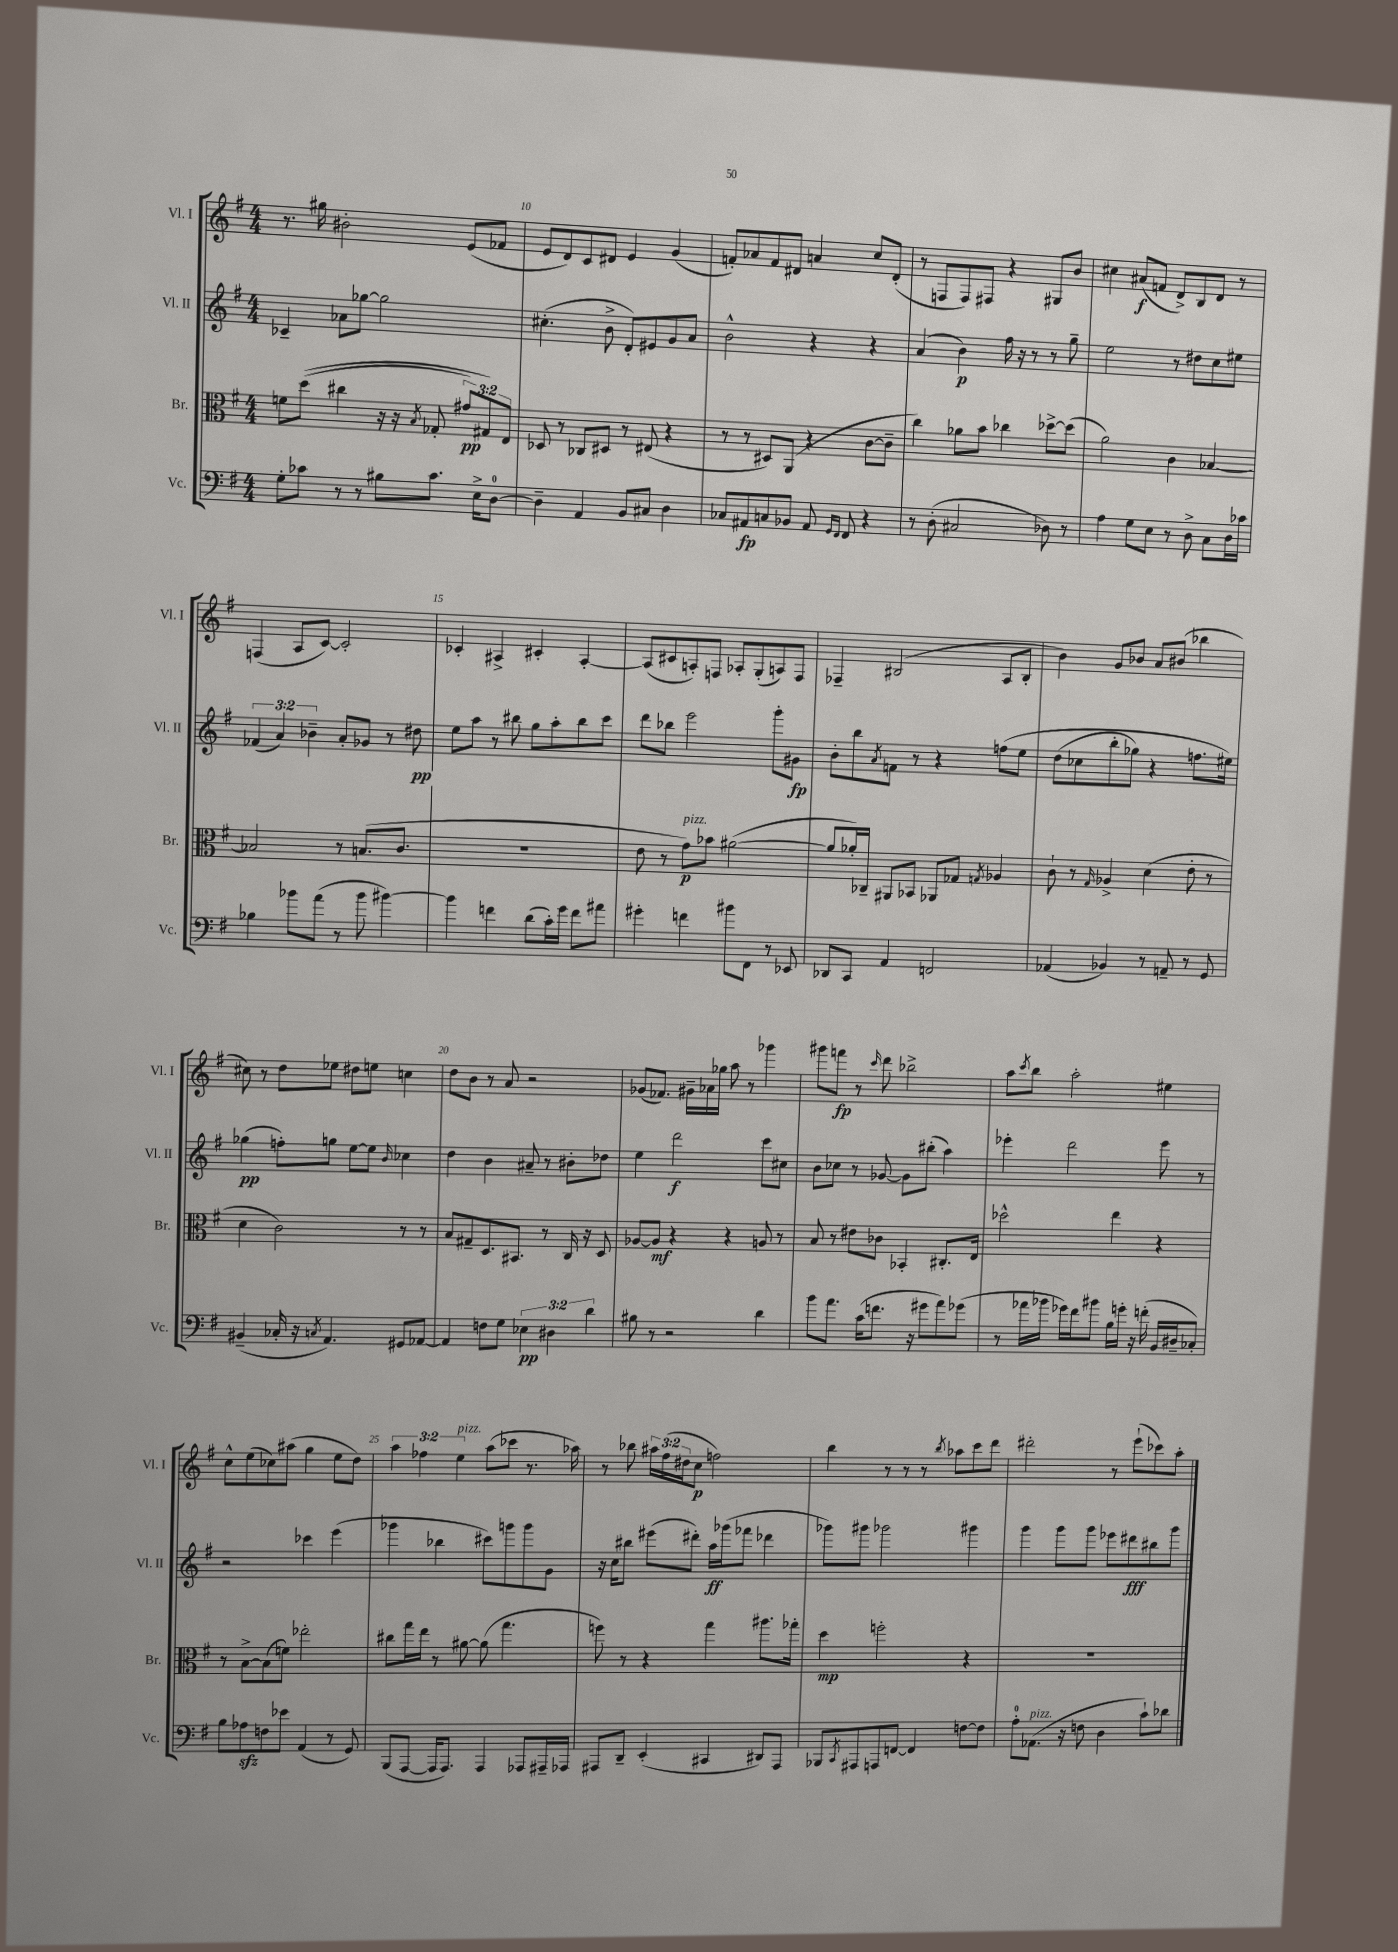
<<
\new StaffGroup <<
\new Staff = "s0" \with { instrumentName = "Vl. I" shortInstrumentName = "Vl. I" } {
    \clef treble \key g \major \numericTimeSignature \time 4/4 \override Staff.TupletNumber.text = #tuplet-number::calc-fraction-text
    r8. gis''16 bis'2-. e'8( fes'8 |
    e'8 d'8) c'8 dis'8 e'4 g'4( |
    f'8-.) aes'8 f'8 dis'8 a'4 c''8 dis'8-.( |
    r8 f8 f8) fis8 r4 gis8 b'8 |
    cis''4 ais'8\f( f'8 d'8->) b8 d'8 r8 |
    f4( a8 c'8~) c'2-. |
    ces'4-. ais4-> cis'4-. ais4~-. |
    ais8( cis'8 a8-.) f8 aes8-. g8-.( a8) f8 |
    fes4-- bis2( a8 bis8-. |
    b'4) g'8 bes'8 a'8 bis'8( bes''4 |
    cis''8) r8 d''8 ees''8 dis''8 e''8 c''4 |
    d''8 b'8 r8 a'8 r2 |
    ges'8( fes'8.) gis'16-- aes'16 ges''16 a''8 r8 ges'''4 |
    gis'''8 f'''8\fp r8 \grace { c'''16 } d'''8 bes''2-> |
    a''8 \acciaccatura { c'''8 } b''8 a''2-. eis''4 |
    c''8-^ e''8( ces''8) ais''8( g''4 e''8 d''8) |
    \tuplet 3/2 { a''4 fes''4 e''4^\markup { \italic "pizz." } } a''8( ces'''8 r8. aes''16) |
    r8 bes''8 \tuplet 3/2 { ais''16 fis''16( dis''16 } c''8\p f''2) |
    b''4 r8 r8 r8 \acciaccatura { b''8 } aes''8 c'''8 d'''8 |
    dis'''2-. r8 e'''8-!( ces'''8) a''8-. \bar "|." |
}
\new Staff = "s1" \with { instrumentName = "Vl. II" shortInstrumentName = "Vl. II" } {
    \clef treble \key g \major \numericTimeSignature \time 4/4 \override Staff.TupletNumber.text = #tuplet-number::calc-fraction-text
    ces'4-- aes'8 ges''8~ ges''2 |
    cis''4.-.( b'8-> d'8-.) eis'8 g'8 a'8 |
    b'2-^ r4 r4 |
    a'4( b'4\p) fis''16 r16 r8 r8 g''8-- |
    e''2 r8 dis''8 c''8 eis''8 |
    \tuplet 3/2 { fes'4( a'4) bes'4-- } a'8-. ges'8 r8 dis''8\pp |
    e''8 a''8 r8 bis''8 g''8 a''8-. bis''8 c'''8 |
    d'''8 bes''8 e'''2 g'''8-. gis'8\fp |
    b'8-. b''8 \acciaccatura { a'8 } f'8 r8 r4 f''8\( e''8 |
    d''8( ces''8 b''8-. ges''8) r4 f''8. eis''16\) |
    ges''4\pp( f''8-.) g''8 e''8~ e''8 \grace { b'16 } ces''4 |
    d''4 b'4 ais'8-- r8 bis'8-. des''8 |
    e''4 d'''2\f c'''8 cis''8 |
    b'8 ces''8 r8 ges'8~ ges'8 bis''8-.( a''4) |
    ees'''4-. d'''2 ees'''8 r8 |
    r2 ces'''4 e'''4( |
    ges'''4 bes''4 cis'''8) g'''8 g'''8 g'8 |
    r16 c''16 bis''8 eis'''8( dis'''8-.) a''16\ff ges'''16( fes'''8 des'''4 |
    ges'''8) gis'''8 ges'''2 gis'''4 |
    g'''4 g'''8 g'''8 ees'''8 dis'''8\fff bis''8 g'''8 \bar "|." |
}
\new Staff = "s2" \with { instrumentName = "Br." shortInstrumentName = "Br." } {
    \clef alto \key g \major \numericTimeSignature \time 4/4 \override Staff.TupletNumber.text = #tuplet-number::calc-fraction-text
    f'8 d''8(\( cis''4 r16 r16 \acciaccatura { b8 } ges8-. \tuplet 3/2 { gis'8\pp) gis8\) e8 } |
    des8 r8 ces8 dis8 r8 eis8( r4 |
    r8 r8 dis8) a,8( r4 c'8~ c'8-- |
    c''4) aes'8 b'8 ces''4 des''8~-> des''8( |
    a'2) c'4 bes4~ |
    bes2 r8 b8.( c'8. |
    R1 |
    e'8 r8 g'8\p^\markup { \italic "pizz." }) bes'8 ais'2~( |
    ais'8 aes'16-.) ces16-- ais,8 bes,8 aes,8 ges8 \acciaccatura { g8 } aes4 |
    c'8-! r8 \grace { g16 } aes4-> d'4( e'8-. r8 |
    d'4 c'2) r8 r8 |
    b8 gis8-- d8. bis,8. r8 c16 r16 d8 |
    aes8~ aes8\mf r4 r4 a8 r8 |
    b8 r8 eis'8 ces'8 bes,4-. cis8.-. e16 |
    des''2-^ e''4 r4 |
    r8 b8~-> b8( f'8) ees''2-. |
    cis''8 g''16 e''16 r8 ais'8~ ais'8( g''4. |
    f''8) r8 r4 g''4 ais''8. ges''16-. |
    d''4\mp f''2-. r4 |
    R1 \bar "|." |
}
\new Staff = "s3" \with { instrumentName = "Vc." shortInstrumentName = "Vc." } {
    \clef bass \key g \major \numericTimeSignature \time 4/4 \override Staff.TupletNumber.text = #tuplet-number::calc-fraction-text
    g8-. ces'8 r8 r8 bis8 ces'8. e16-> d8-0~ |
    d4-- a,4 b,8 cis8 d4 |
    ces8 ais,8\fp c8 bes,8 ais,8 \grace { g,16 fis,16 } fis,8 r4 |
    r8 d8-.( cis2 des8) r8 |
    a4 g8 e8 r8 d8-> c8 d16 ces'16 |
    bes4 bes'8 a'8( r8 bes'8 bis'4~) |
    bis'4 f'4 d'8( c'16-.) g'16 f'8 ais'8 |
    gis'4-. f'4 bis'8 fis,8 r8 ees,8 |
    des,8 c,8 a,4 f,2 |
    aes,4( bes,4) r8 a,8-- r8 g,8 |
    bis,4--( ces16-. r16 \acciaccatura { c8 } a,4.) gis,8 aes,8~ |
    aes,4 f8 g8 \tuplet 3/2 { ees4\pp dis4 d'4 } |
    bis8 r8 r2 d'4 |
    b'8 a'8. c'16( f'8. r16 gis'8 a'8) ges'8( |
    r8 aes'16 bes'16 ges'16) fis'16 bis'8 b16 g'16-. r16 f'16-.( b,16 dis16-- ces8-.) |
    b8 aes8\sfz f8 ees'8 a,4( r8 g,8) |
    b,,8( a,,8~ a,,16 a,,8.) a,,4 aes,,8 ais,,16-- aes,,16 |
    ais,,8 d,8-- e,4-.( cis,4 dis,8) ais,,8 |
    bes,,8 \acciaccatura { c,8 } ais,,8 a,,8 f,8~ f,4 f8~ f8 |
    a8-0-. aes,8.^\markup { \italic "pizz." }( r16 f8 d4 c'8-!) des'8 \bar "|." |
}
>>
>>
\layout { \context { \Score currentBarNumber = #9 \override BarNumber.break-visibility = ##(#f #t #t) barNumberVisibility = #(every-nth-bar-number-visible 5) } }
